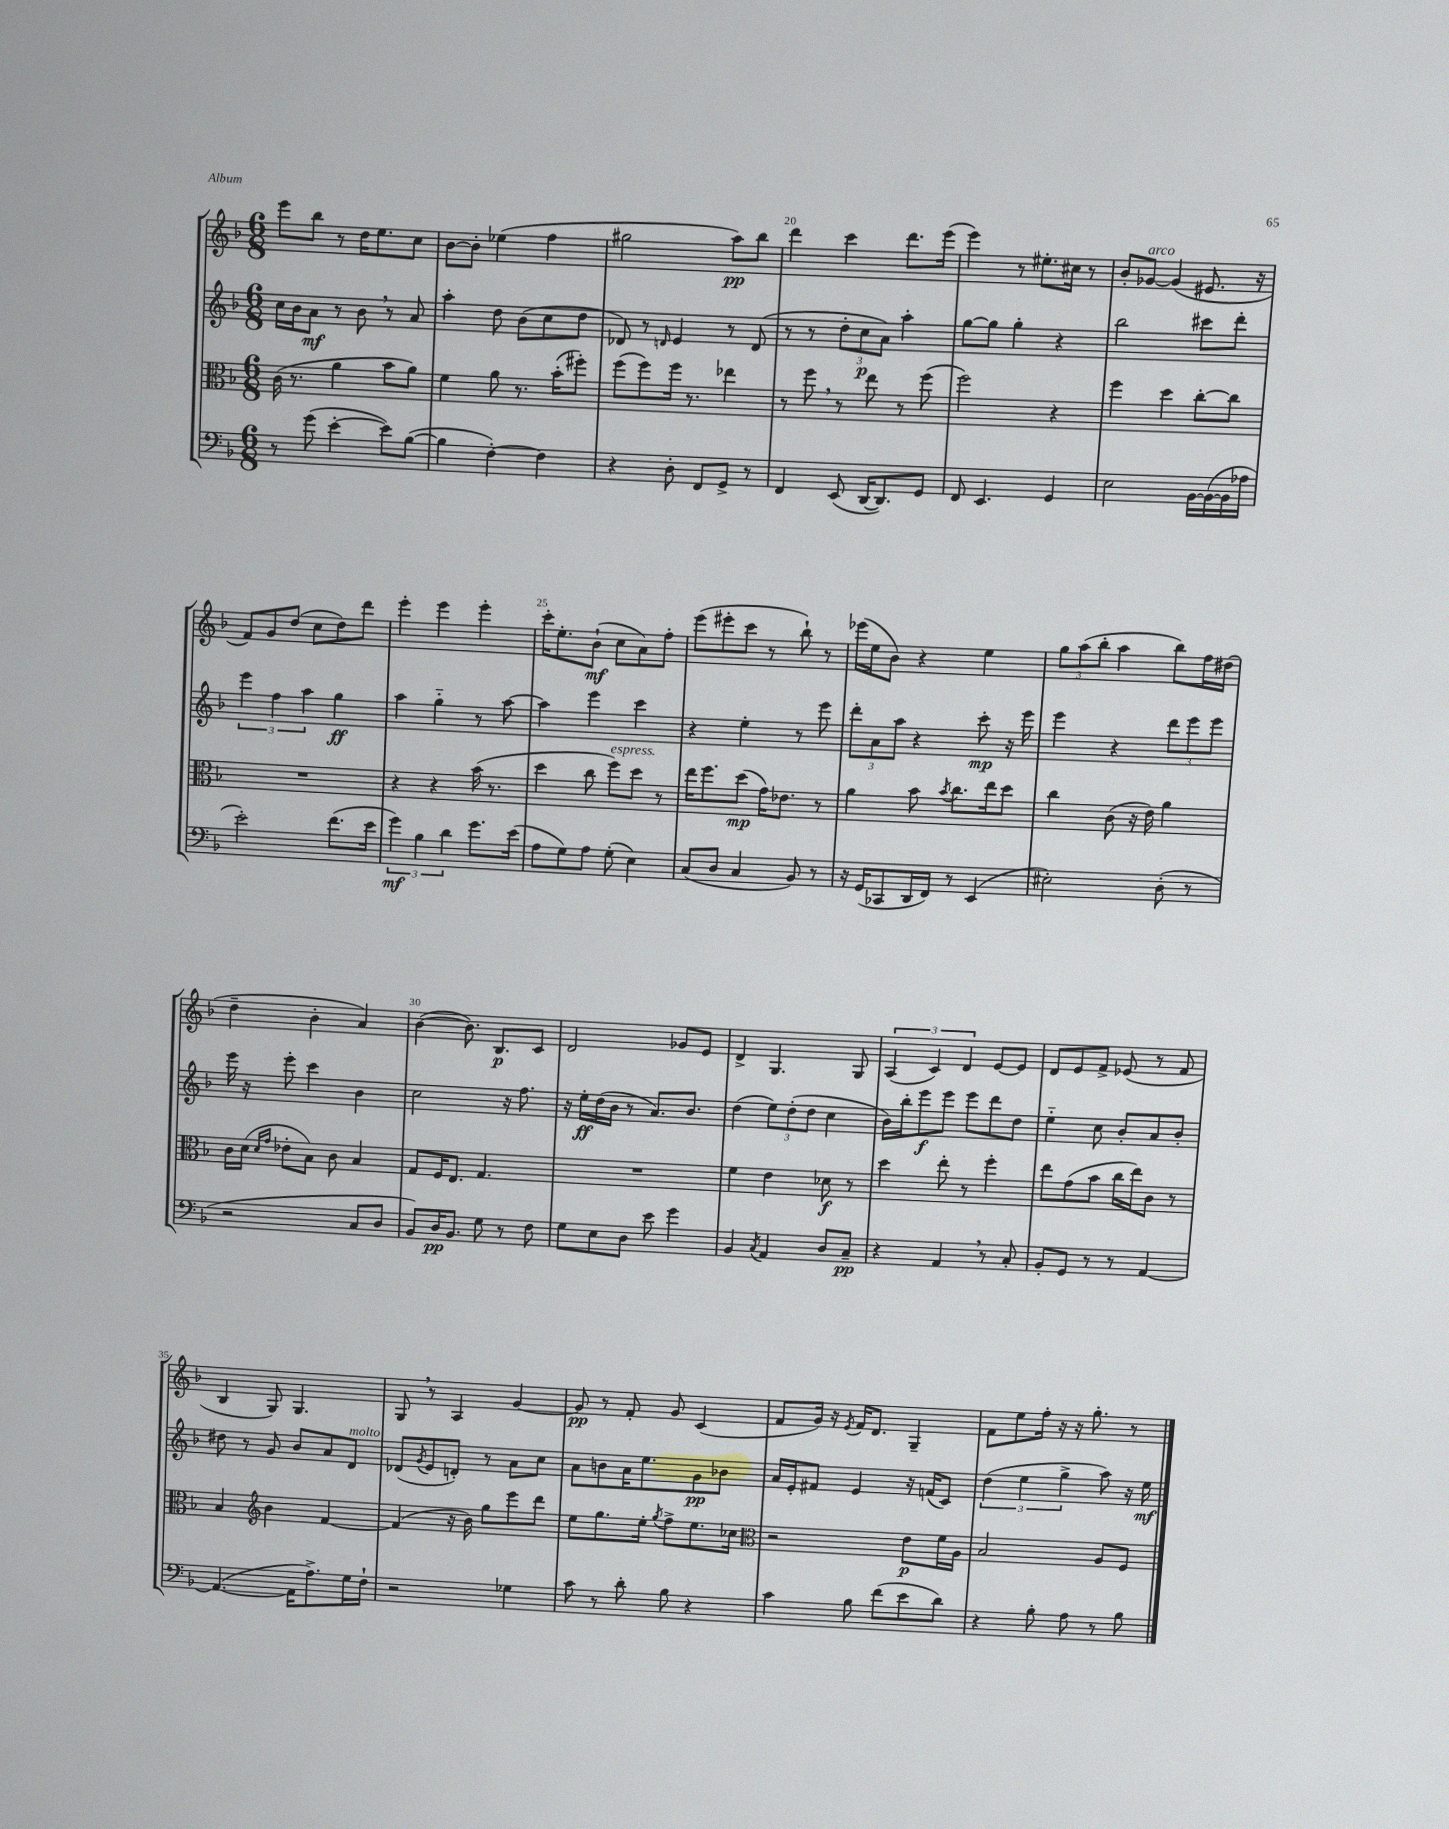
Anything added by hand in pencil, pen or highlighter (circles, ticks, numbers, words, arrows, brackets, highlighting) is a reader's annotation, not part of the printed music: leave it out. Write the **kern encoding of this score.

**kern	**kern	**kern	**kern
*staff4	*staff3	*staff2	*staff1
*clefF4	*clefC3	*clefG2	*clefG2
*k[b-]	*k[b-]	*k[b-]	*k[b-]
*M6/8	*M6/8	*M6/8	*M6/8
8r	(16c	16cc	8eee
.	8.r	16b-	.
(8g	.	8a	8bb-
[4e'	4a	8r	8r
.	.	8b-	16dd
.	.	.	8.ee
8e])	8b-	8r	.
([8B-	8a)	8a	8cc
=	=	=	=
4B-]	4f	4aa'	[8b-
.	.	.	8b-']
[4F')	8a	8dd	(4ee-
.	8.r	(8b-	.
4F]	.	8cc	4ff
.	(16b-'	.	.
.	8ff#')	8dd	.
=	=	=	=
4r	(8ff	8d-)	2gg#
.	8ff)	8r	.
.	.	16qqd	.
8D'	16ff	4e	.
.	8.r	.	.
8FF	.	.	.
8GG^	4ee-	8r	8aa)
8r	.	(8d	8bb-
=	=	=	=
4FF	8r	8r	4ddd
.	8ff	8r	.
(8EE	8r	12dd'	4ccc
.	.	12cc	.
[16DD	8ee	.	.
.	.	12a)	.
8.DD])	.	.	.
.	8r	4aa'	8.ddd
8GG	(8ff	.	.
.	.	.	(16eee
=	=	=	=
8FF	2ff)	[8gg	4eee)
4.EE	.	8gg]	.
.	.	4gg'	8r
.	.	.	8.ee#'
4GG	4r	4r	.
.	.	.	16cc#
.	.	.	8r
=	=	=	=
2E	4ff	2bb-	8b-'
.	.	.	[8g-
.	4dd	.	(4g-]
[16BB-	[8cc'	8ccc#	8.e#
(16BB-_	.	.	.
16BB-]	8cc]	8ddd'	.
16A-	.	.	16r
=	=	=	=
2e')	2.r	6eee	8f)
.	.	.	8g
.	.	6ff	.
.	.	.	(8dd
.	.	6aa	.
.	.	.	8cc
(8.f	.	4gg	8dd)
.	.	.	8ddd
16e	.	.	.
=	=	=	=
6g)	4r	4aa	4eee'
6B-	.	.	.
.	4r	4gg'~	4eee
6d	.	.	.
8.g	(16b-	8r	4eee'
.	8.r	.	.
.	.	[8aa	.
(16e	.	.	.
=	=	=	=
8A	4dd	4aa]	16ccc'
.	.	.	8.ee'
8G)	.	.	.
8A	8cc	4eee	(8b-`
(8G'	8ff)	.	8cc
4E)	8dd	4ccc	8a)
.	8r	.	8ff'
=	=	=	=
(8C	16ee	4r	(8eee
.	8.ff	.	.
8D	.	.	8eee#'
4C	(8dd	4ee'	8ccc
.	16g)	.	8r
.	8.e-	.	.
8BB-)	.	8r	8bb-`)
8r	8r	8eee	8r
=	=	=	=
16r	4a	12ddd'	(16eee-
(16GG	.	.	16ee
.	.	12a	.
8CC-	.	.	8b-)
.	.	12aa	.
16DD	8b-	4r	4r
16FF)	.	.	.
.	8qb-	.	.
8r	8.cc	.	.
(4EE	.	8ccc'	4ee
.	16ee	.	.
.	8dd	16r	.
.	.	16eee	.
=	=	=	=
2E#')	4cc	4eee	12gg
.	.	.	(12aa
.	.	.	12bb-'
.	(8c	4r	4aa
.	16r	.	.
.	16e)	.	.
(8D'	4a	12ddd	8bb-)
.	.	12eee	.
8r	.	.	16ff
.	.	12eee	.
.	.	.	(16dd#
=	=	=	=
2r	16c	16eee	4dd~
.	(16d	16r	.
.	16qqd	.	.
.	16qqg	.	.
.	8e-'	8eee'	.
.	8B-)	4ccc	4b-'
.	8c	.	.
8C	4B-	4b-	4a)
8D	.	.	.
=	=	=	=
8BB-)	8G	2cc	([4b-
16D	16F	.	.
8.BB-	8.E	.	.
.	.	.	8.b-])
8G	4.G	.	.
.	.	.	8.B-
8r	.	16r	.
.	.	8.ff	.
8F	.	.	8c
=	=	=	=
8G	2.r	16r	2d
.	.	16ee'	.
8E	.	(16dd	.
.	.	16b-	.
8D	.	8r	.
8e	.	8.a)	.
4g	.	.	8g-
.	.	8.b-	.
.	.	.	8e
=	=	=	=
4BB-	4f	(4dd	4d^
8qC	.	.	.
4AA	4e	12ee)	4.G
.	.	(12dd'	.
.	.	12dd	.
8D	8d-	4cc	.
8C~	8r	.	8G
=	=	=	=
4r	4dd	16b-)	(6A
.	.	16bb-'	.
.	.	8eee	.
.	.	.	6c)
4AA	8ee'	8eee	.
.	.	.	6d
.	8r	8eee	.
8r	4ff'	8ddd	[8e
8C'	.	8dd	8e]
=	=	=	=
8BB-'	8ee	4ee'~	8d
8GG	(8g	.	8e
8r	8b-	8cc	8f^
8r	16cc	8b-'	(8e-
.	16ee)	.	.
[4AA	8c	8a	8r
.	8r	8b-'	8f
=	=	=	=
(4.AA_	4B-	8dd#	4B-
.	.	8r	.
*	*clefG2	*	*
.	4b-	8g	8G)
16AA]	.	8b-	4.G
8.A^)	.	.	.
.	[4f	8a	.
16G	.	8d	.
16F`	.	.	.
=	=	=	=
2r	(4f]	(8d-	8G
.	.	8qg	.
.	.	8e	8r
.	16r	8d')	4A
.	16b-)	.	.
.	8gg	8r	.
4G-	8eee	8a	[4g
.	8ddd	8cc	.
=	=	=	=
8c	8ee	8a	8g]
8r	8.gg	8b	8r
8d'	.	16a	8f'
.	16ee'	8.ee	.
.	8qgg	.	.
8B-	8ff^	.	8g
4r	8.ee	8g	(4c
.	.	8b-	.
.	16cc-	.	.
=	=	=	=
*	*clefC3	*	*
4c	2r	16a	8f
.	.	16e'	.
.	.	8f#	16g)
.	.	.	16r
.	.	.	8qe
8B-	.	4e	16f
.	.	.	8.d
(8f	.	.	.
8e	8e	16r	4G~
.	.	(16f	.
8d)	16f	8c)	.
.	16A	.	.
=	=	=	=
4r	2B-	(6dd	8f
.	.	.	8ee
.	.	6ee	.
8B-'	.	.	16ff'
.	.	.	16r
.	.	6gg^	.
8A	.	.	16r
.	.	.	8.gg'
8r	8A	8aa)	.
8B-	8F	16r	8r
.	.	16ee	.
==	==	==	==
*-	*-	*-	*-
